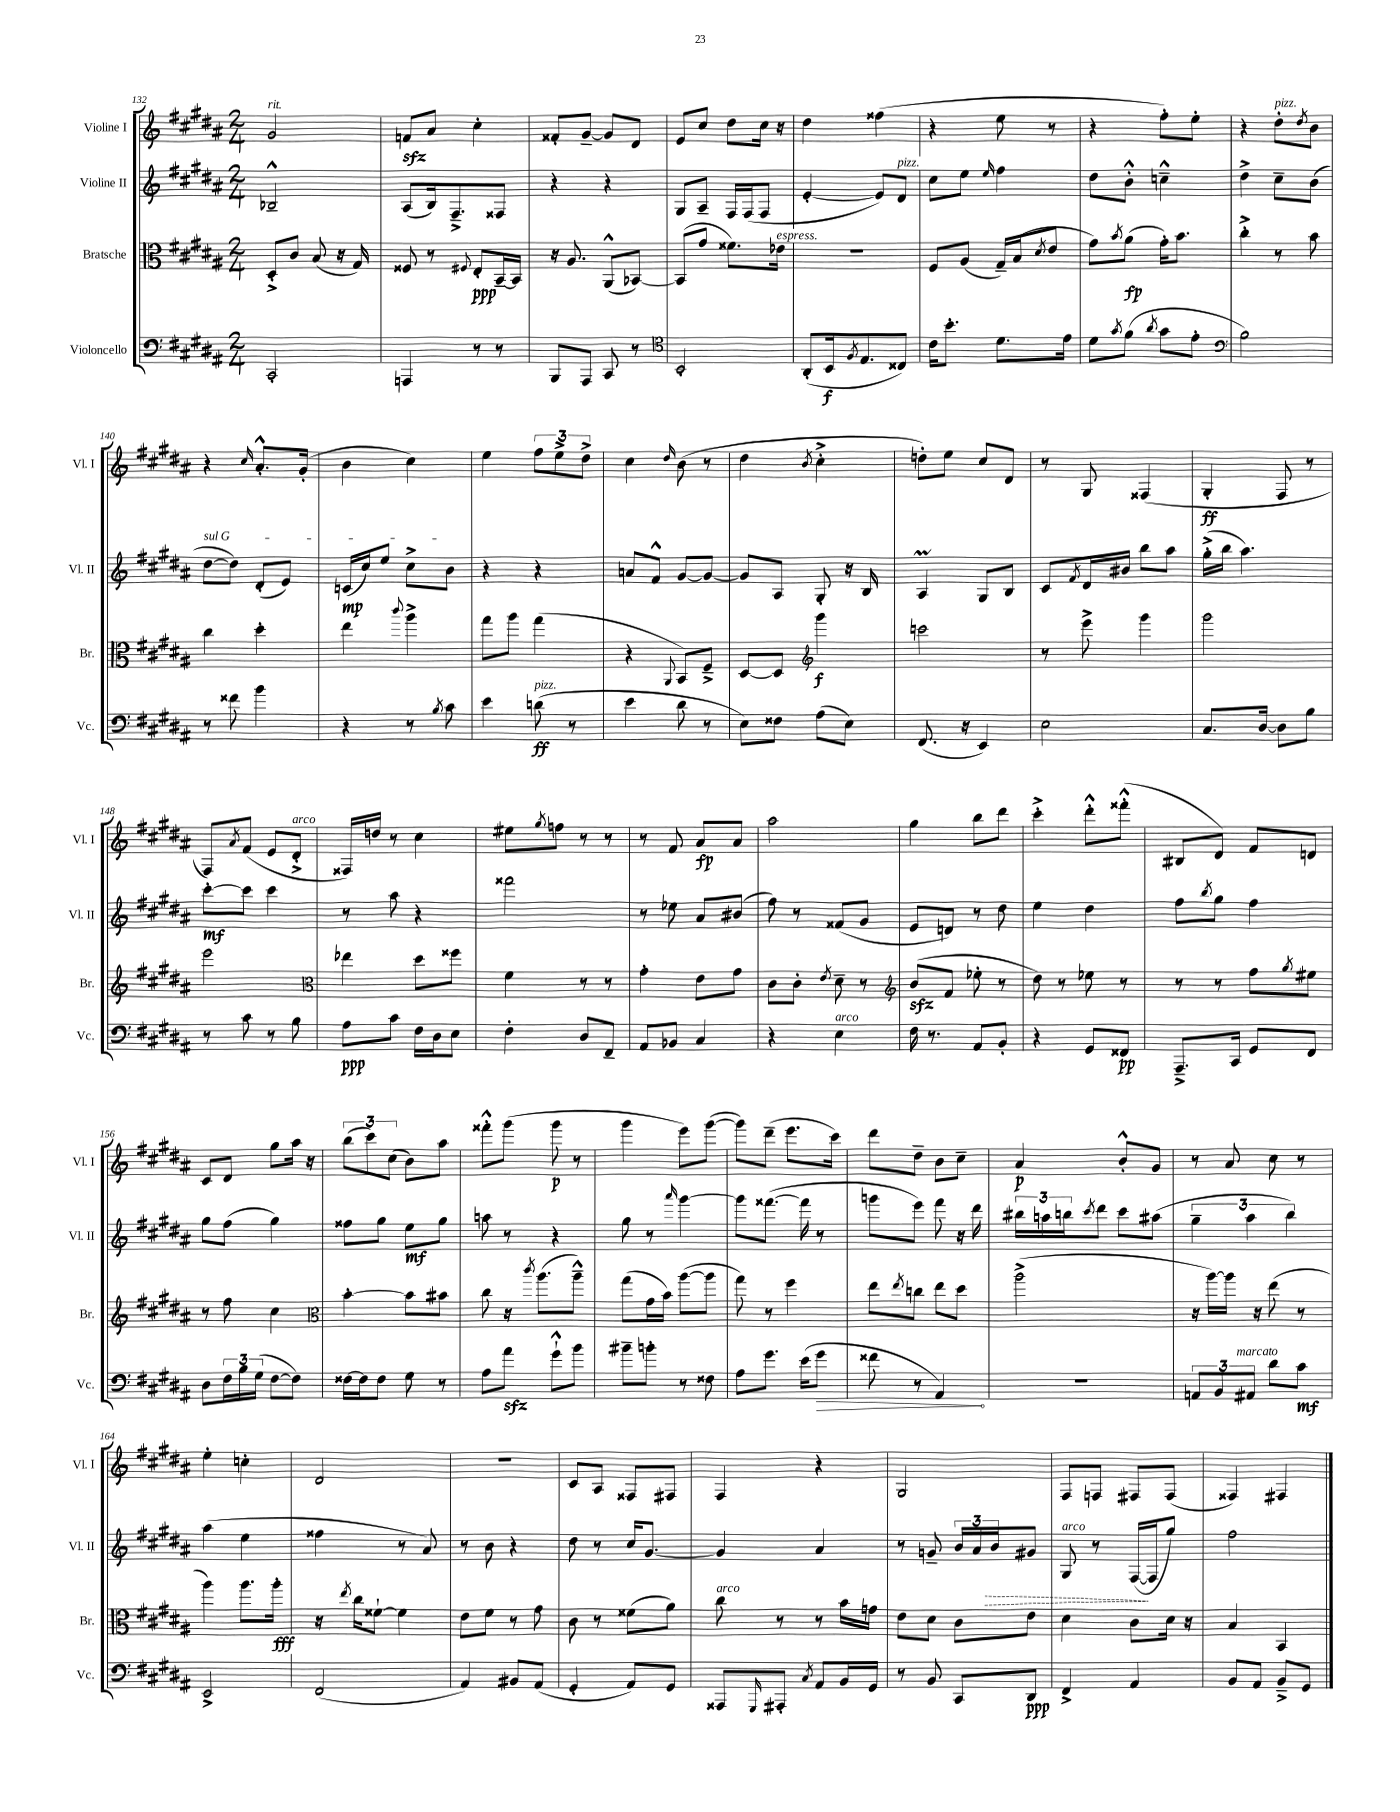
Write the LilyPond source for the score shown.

<<
\new StaffGroup <<
\new Staff = "s0" \with { instrumentName = "Violine I" shortInstrumentName = "Vl. I" } {
    \clef treble \key b \major \numericTimeSignature \time 2/4
    gis'2^\markup { \italic "rit." } |
    f'8\sfz ais'8 cis''4-. |
    fisis'8-. gis'8~-- gis'8 dis'8 |
    e'8 cis''8 dis''8 cis''16 r16 |
    dis''4 fisis''4( |
    r4 e''8 r8 |
    r4 fis''8-.) e''8-. |
    r4 dis''8-.^\markup { \italic "pizz." } \acciaccatura { dis''8 } b'8 |
    r4 \grace { cis''16 } ais'8.-.-^ gis'16-.( |
    b'4 cis''4) |
    e''4 \tuplet 3/2 { fis''8 e''8-> dis''8-> } |
    cis''4 \grace { dis''16 } b'8( r8 |
    dis''4 \acciaccatura { b'8 } cis''4-.-> |
    d''8-.) e''8 cis''8 dis'8 |
    r8 gis8 fisis4( |
    gis4-.\ff fis8 r8 |
    fis8) \acciaccatura { ais'8 } fis'8( e'8 dis'8-.->^\markup { \italic "arco" } |
    fisis16) d''16 r8 cis''4 |
    eis''8 \acciaccatura { gis''8 } f''8 r8 r8 |
    r8 fis'8 ais'8\fp ais'8 |
    ais''2 |
    gis''4 b''8 dis'''8 |
    cis'''4-.-> dis'''8-.-^ fisis'''8-.-^( |
    bis8 dis'8) fis'8 d'8 |
    cis'8 dis'8 gis''8 ais''16 r16 |
    \tuplet 3/2 { b''8( cis'''8) cis''8( } b'8) ais''8 |
    fisis'''8-.-^ gis'''8( gis'''8\p r8 |
    gis'''4 e'''8) gis'''8~( |
    gis'''8) dis'''8--( e'''8. cis'''16) |
    dis'''8 dis''8-- b'8 cis''8-- |
    ais'4\p b'8-.-^ gis'8 |
    r8 ais'8 cis''8 r8 |
    e''4-. c''4-. |
    dis'2 |
    R2 |
    cis'8 ais8 fisis8 fis8 |
    fis4 r4 |
    gis2 |
    fis8 f8 fis8 fis8( |
    fisis4) fis4 \bar "|." |
}
\new Staff = "s1" \with { instrumentName = "Violine II" shortInstrumentName = "Vl. II" } {
    \clef treble \key b \major \numericTimeSignature \time 2/4
    bes2---^ |
    ais8( b16) fis8.---> fisis8 |
    r4 r4 |
    gis8 ais8-- fis16 fis16( fis8 |
    e'4~-. e'8) dis'8^\markup { \italic "pizz." } |
    cis''8 e''8 \grace { e''16 } fis''4 |
    dis''8 b'8-.-^ c''4---^ |
    dis''4-> cis''8-- b'8( |
    \once \override TextSpanner.bound-details.left.text = \markup { \italic "sul G" } dis''8~\startTextSpan dis''8) dis'8-.( e'8) |
    c'16\mp( cis''16) e''8 cis''8-> b'8\stopTextSpan |
    r4 r4 |
    a'8 fis'8-^ gis'8~ gis'8~ |
    gis'8 ais8 gis8-. r16 b16 |
    ais4\prall gis8 b8 |
    cis'8 \acciaccatura { fis'8 } dis'16 bis'16 b''8 ais''8 |
    gis''16-.->( b''16 ais''4.) |
    cis'''8~-.\mf cis'''8 cis'''4 |
    r8 ais''8 r4 |
    fisis'''2 |
    r8 ees''8 ais'8 bis'8( |
    fis''8) r8 fisis'8( gis'8 |
    e'8 d'8) r8 dis''8 |
    e''4 dis''4 |
    fis''8 \acciaccatura { b''8 } gis''8 fis''4 |
    gis''8 fis''8( gis''4) |
    fisis''8 gis''8 e''8\mf gis''8 |
    a''8 r8 r4 |
    gis''8 r8 \grace { ais'''16 } gis'''4~ |
    gis'''8 fisis'''8.~( fisis'''16 r8 |
    g'''8 e'''8) fis'''8 r16 dis'''16 |
    \tuplet 3/2 { bis''16 a''16 b''16 } \acciaccatura { cis'''8 } dis'''8 cis'''8 ais''8( |
    \tuplet 3/2 { gis''4-- ais''4 b''4) } |
    ais''4( e''4 |
    fisis''4 r8 ais'8) |
    r8 b'8 r4 |
    dis''8 r8 cis''16 gis'8.~ |
    gis'4 ais'4 |
    r8 g'8-- \tuplet 3/2 { b'16 ais'16 \once \override Hairpin.style = #'dashed-line b'16\> } gis'8 |
    gis8^\markup { \italic "arco" } r8 fis16~\!( fis16 gis''8) |
    fis''2 \bar "|." |
}
\new Staff = "s2" \with { instrumentName = "Bratsche" shortInstrumentName = "Br." } {
    \clef alto \key b \major \numericTimeSignature \time 2/4
    dis8-.-> cis'8 b8( r16 gis16) |
    fisis8 r8 \appoggiatura { fis8 } e8-.\ppp b,16~-- b,16 |
    r16 ais8. ais,8-^( bes,8~) |
    bes,8( gis'8 fisis'8.) ees'16^\markup { \italic "espress." } |
    r2 |
    fis8 ais8( gis16--) b16( \acciaccatura { dis'8 } e'8 |
    gis'8) \acciaccatura { b'8 } ais'8\fp( gis'16-.) b'8. |
    cis''4-.-> r8 b'8 |
    cis''4 dis''4-. |
    e''4 \appoggiatura { cis'''8 } ais''4-> |
    gis''8 ais''8 gis''4( |
    r4 \appoggiatura { ais,8 } b,8) fis8---> |
    dis8~ dis8 \clef treble gis'''4\f |
    c'''2 |
    r8 e'''8-> gis'''4 |
    gis'''2 |
    e'''2 |
    \clef alto ees''4 dis''8 fisis''8 |
    fis'4 r8 r8 |
    gis'4-. e'8 gis'8 |
    cis'8 cis'8-. \acciaccatura { e'8 } dis'8-- r8 |
    \clef treble b'8\sfz( fis'8 ees''8-. r8 |
    dis''8) r8 ees''8 r8 |
    r8 r8 fis''8 \acciaccatura { gis''8 } eis''8 |
    r8 fis''8 cis''4 |
    \clef alto b'4~-. b'8 bis'8 |
    cis''8 r16 \acciaccatura { cis'''8 } ais''8.( ais''8---^) |
    gis''8( gis'16 b'16) ais''8~( ais''8 |
    gis''8) r8 fis''4 |
    e''8 \acciaccatura { e''8 } c''8 e''8 dis''8 |
    ais''2->( |
    r16 ais''16~) ais''16 r16 e''8( r8 |
    ais''4) ais''8. ais''16-.\fff |
    r16 \acciaccatura { e''8 } cis''16 fisis'8~-! fisis'4 |
    e'8 fis'8 r8 gis'8 |
    cis'8 r8 fisis'8( ais'8) |
    cis''8^\markup { \italic "arco" } r8 r8 b'16 g'16 |
    e'8 dis'8 cis'8 e'8 |
    dis'4 cis'8 dis'16 r16 |
    b4 b,4 \bar "|." |
}
\new Staff = "s3" \with { instrumentName = "Violoncello" shortInstrumentName = "Vc." } {
    \clef bass \key b \major \numericTimeSignature \time 2/4
    cis,2-. |
    a,,4 r8 r8 |
    b,,8 ais,,8 cis,8 r8 |
    \clef tenor b,2-. |
    ais,8-.( b,16\f \acciaccatura { fis8 } e8. cisis8) |
    cis'16 b'8.-. dis'8. e'16 |
    dis'8 \acciaccatura { gis'8 } fis'8( \acciaccatura { ais'8 } gis'8 e'8-. |
    \clef bass b2) |
    r8 fisis'8 b'4 |
    r4 r8 \acciaccatura { b8 } cis'8 |
    e'4 d'8\ff^\markup { \italic "pizz." }( r8 |
    e'4 dis'8 r8 |
    e8) fisis8 ais8( e8) |
    fis,8.( r16 e,4) |
    e2 |
    cis8. dis16~ dis8 b8 |
    r8 cis'8 r8 b8 |
    ais8\ppp cis'8 fis16 dis16 e8 |
    fis4-. dis8 fis,8-- |
    ais,8 bes,8 cis4 |
    r4 e4^\markup { \italic "arco" } |
    fis16 r8. ais,8 b,8-. |
    r4 gis,8 fisis,8\pp |
    ais,,8.---> cis,16 gis,8 fis,8 |
    dis8 \tuplet 3/2 { fis16 b16 gis16( } fis8~ fis8) |
    fisis16~ fisis16 fisis8 gis8 r8 |
    ais8 ais'8\sfz gis'8-!-^ b'8 |
    bis'8-- b'8-. r8 fisis8 |
    ais8 gis'8. e'16( \once \override Hairpin.circled-tip = ##t gis'8\> |
    fisis'8 r8 ais,4\!) |
    r2 |
    \tuplet 3/2 { a,8 b,8 ais,8^\markup { \italic "marcato" } } dis'8 cis'8\mf |
    e,2-> |
    fis,2( |
    ais,4) bis,8 ais,8( |
    gis,4-. ais,8) gis,8 |
    aisis,,8 \grace { gis,,16 } ais,,8-. \acciaccatura { cis8 } ais,8 b,16 gis,16 |
    r8 b,8 cis,8 dis,8\ppp |
    fis,4-> ais,4 |
    b,8 ais,8 b,8---> gis,8 \bar "|." |
}
>>
>>
\layout { \context { \Score currentBarNumber = #132 } }
